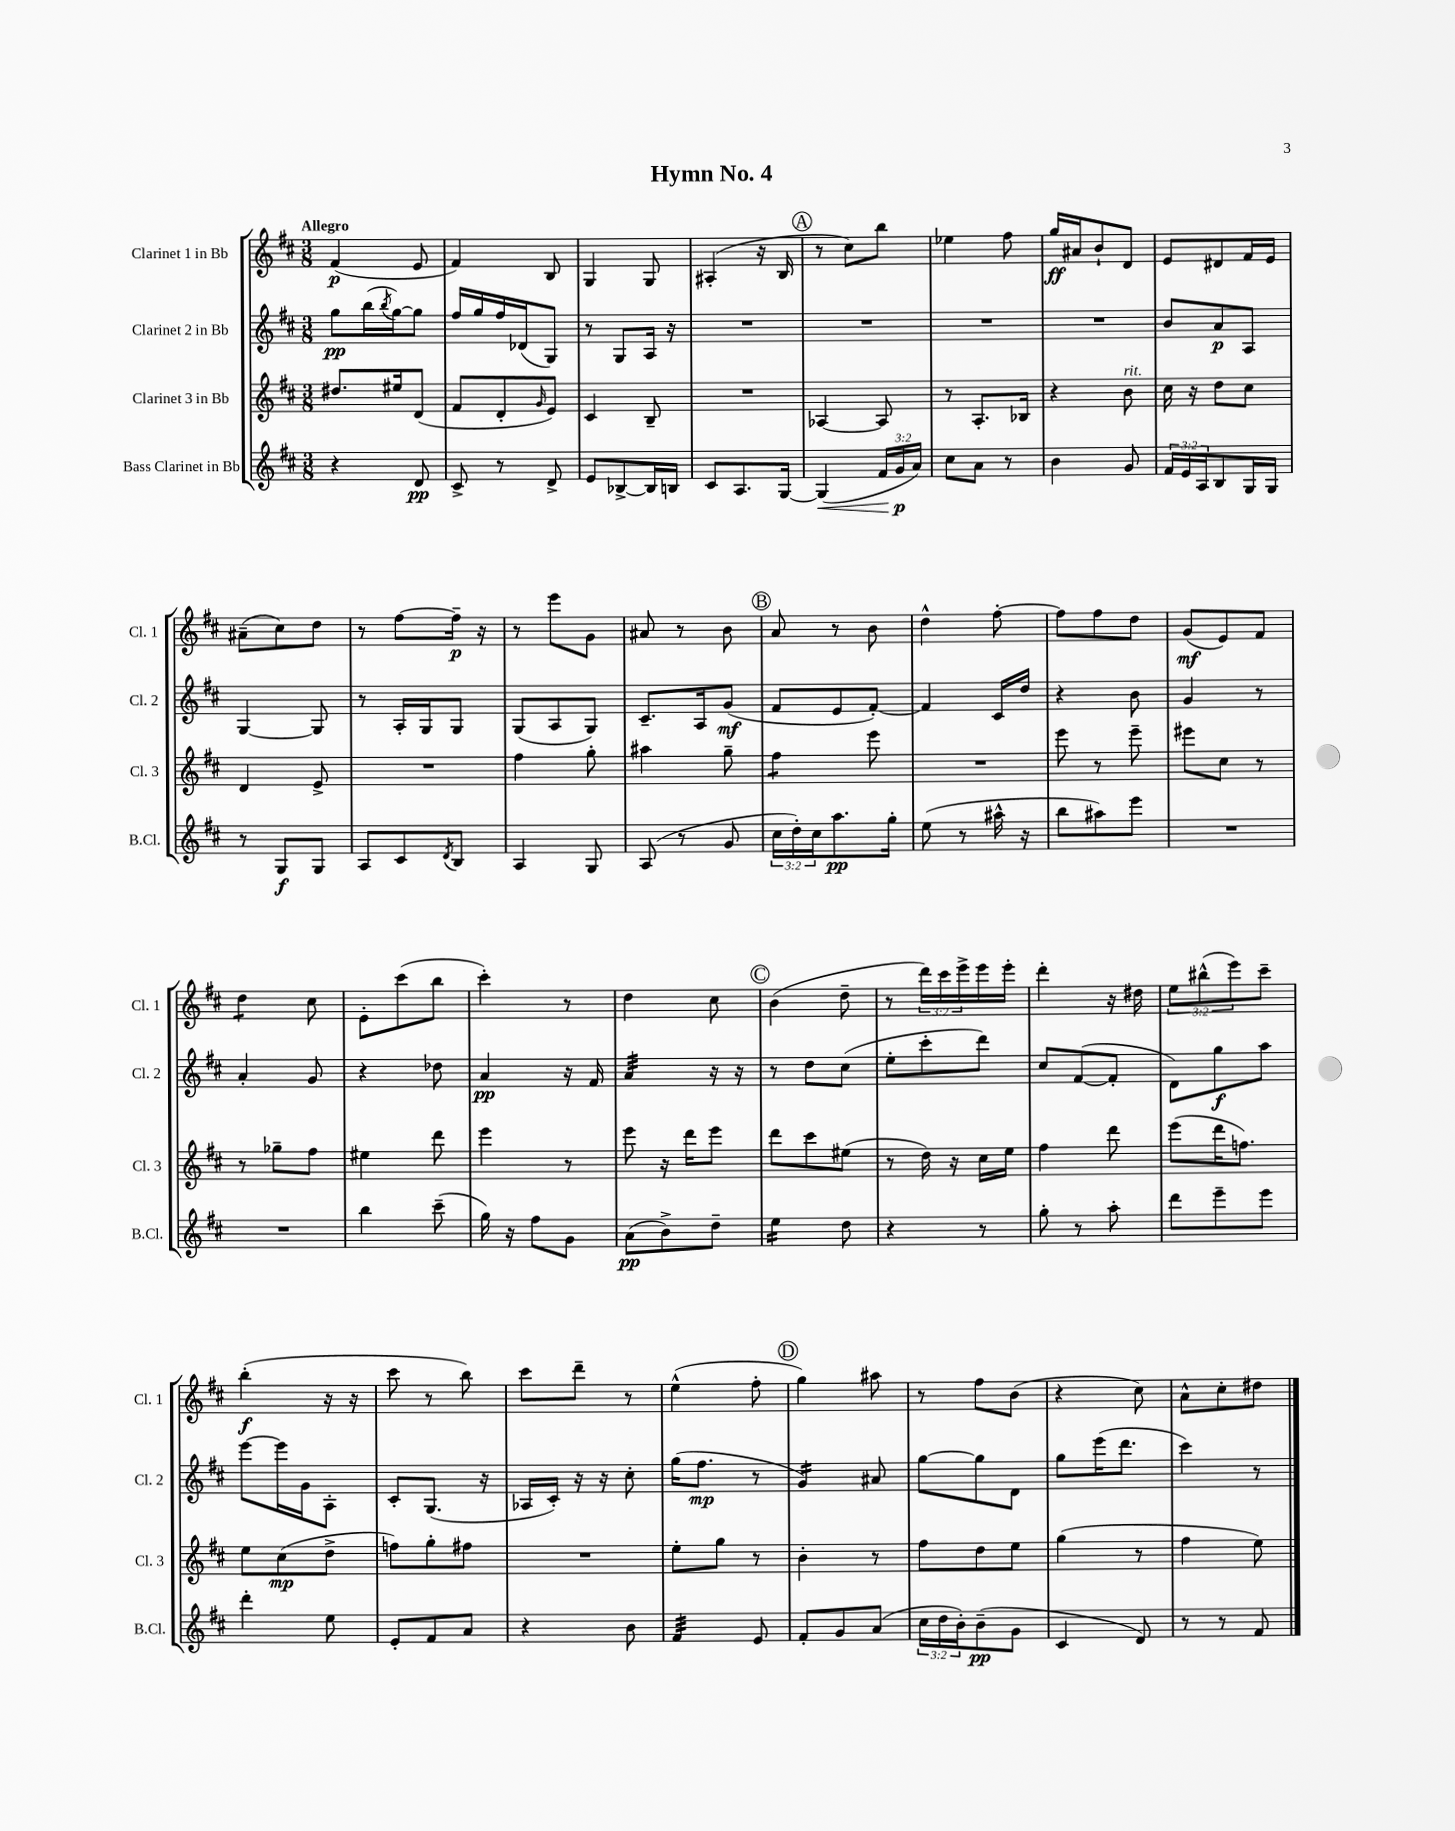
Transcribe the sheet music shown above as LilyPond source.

\header { title = "Hymn No. 4" }
<<
\new StaffGroup <<
\new Staff = "s0" \with { instrumentName = "Clarinet 1 in Bb" shortInstrumentName = "Cl. 1" } {
    \clef treble \key d \major \numericTimeSignature \time 3/8 \override Staff.TupletNumber.text = #tuplet-number::calc-fraction-text \tempo "Allegro"
    fis'4\p( e'8 |
    fis'4) b8 |
    g4 g8 |
    ais4-.( r16 b16 |
    \mark \markup { \circle "A" } r8 cis''8) b''8 |
    ees''4 fis''8 |
    g''16\ff ais'16 b'8-! d'8 |
    e'8 dis'8 fis'16 e'16 |
    ais'8--( cis''8) d''8 |
    r8 fis''8~ fis''16--\p r16 |
    r8 e'''8 g'8 |
    ais'8 r8 b'8 |
    \mark \markup { \circle "B" } a'8 r8 b'8 |
    d''4-^ fis''8~-. |
    fis''8 fis''8 d''8 |
    g'8\mf( e'8) fis'8 |
    d''4:8 cis''8 |
    e'8-. cis'''8( b''8 |
    cis'''4-.) r8 |
    d''4 cis''8 |
    \mark \markup { \circle "C" } b'4( d''8-- |
    r8 \tuplet 3/2 { d'''16) cis'''16 e'''16-> } e'''16 e'''16-. |
    d'''4-. r16 dis''16 |
    \tuplet 3/2 { e''8 bis''8-^( e'''8) } cis'''8-- |
    b''4-.\f( r16 r16 |
    cis'''8 r8 b''8) |
    cis'''8 d'''8-- r8 |
    e''4-^( fis''8-. |
    \mark \markup { \circle "D" } g''4) ais''8 |
    r8 fis''8 b'8( |
    r4 cis''8) |
    a'8-^ cis''8-. dis''8 \bar "|." |
}
\new Staff = "s1" \with { instrumentName = "Clarinet 2 in Bb" shortInstrumentName = "Cl. 2" } {
    \clef treble \key d \major \numericTimeSignature \time 3/8
    g''8\pp b''16( \acciaccatura { b''8 } g''16~) g''8 |
    fis''16 g''16 fis''16 des'16( g8) |
    r8 g8 a16 r16 |
    R4. |
    \mark \markup { \circle "A" } R4. |
    R4. |
    R4. |
    b'8 a'8\p a8 |
    g4~ g8 |
    r8 a16-. g16 g8 |
    g8( a8 g8) |
    cis'8.-- a16 g'8\mf( |
    \mark \markup { \circle "B" } fis'8 e'8 fis'8~-.) |
    fis'4 cis'16 d''16 |
    r4 b'8 |
    g'4 r8 |
    a'4-. g'8 |
    r4 des''8 |
    a'4\pp r16 fis'16 |
    a'4:32 r16 r16 |
    \mark \markup { \circle "C" } r8 d''8 cis''8( |
    e''8-. cis'''8-. d'''8) |
    cis''8 fis'8~( fis'8-. |
    d'8) g''8\f a''8 |
    e'''8~ e'''16 g'16 a8-. |
    cis'8-. g8.( r16 |
    aes16 cis'16-.) r16 r16 cis''8-. |
    g''16( fis''8.\mp r8 |
    \mark \markup { \circle "D" } g'4:16) ais'8 |
    g''8~ g''8 d'8 |
    g''8 e'''16( d'''8. |
    cis'''4) r8 \bar "|." |
}
\new Staff = "s2" \with { instrumentName = "Clarinet 3 in Bb" shortInstrumentName = "Cl. 3" } {
    \clef treble \key d \major \numericTimeSignature \time 3/8
    dis''8. eis''16 d'8( |
    fis'8 d'8-. \grace { g'16 } e'8) |
    cis'4 b8-- |
    R4. |
    \mark \markup { \circle "A" } aes4~ aes8 |
    r8 a8.-. bes16 |
    r4 b'8^\markup { \italic "rit." } |
    cis''16 r16 d''8 cis''8 |
    d'4 e'8-> |
    R4. |
    fis''4 g''8-. |
    ais''4 g''8-- |
    \mark \markup { \circle "B" } fis''4:8 e'''8 |
    R4. |
    e'''8 r8 e'''8-- |
    eis'''8 cis''8 r8 |
    r8 ges''8-- fis''8 |
    eis''4 d'''8 |
    e'''4 r8 |
    e'''8 r16 d'''16 e'''8 |
    \mark \markup { \circle "C" } d'''8 cis'''8 eis''8( |
    r8 d''16) r16 cis''16 e''16 |
    fis''4 d'''8 |
    e'''8( d'''16 f''8.) |
    e''8 cis''8\mp( d''8-> |
    f''8) g''8-. fis''8 |
    R4. |
    e''8-. g''8 r8 |
    \mark \markup { \circle "D" } b'4-. r8 |
    fis''8 d''8 e''8 |
    g''4( r8 |
    fis''4 e''8) \bar "|." |
}
\new Staff = "s3" \with { instrumentName = "Bass Clarinet in Bb" shortInstrumentName = "B.Cl." } {
    \clef treble \key d \major \numericTimeSignature \time 3/8 \override Staff.TupletNumber.text = #tuplet-number::calc-fraction-text
    r4 d'8\pp |
    cis'8-> r8 d'8-> |
    e'8 bes8~-> bes16 b16 |
    cis'8 a8. g16~ |
    \mark \markup { \circle "A" } g4\<( \tuplet 3/2 { fis'16 g'16\p\! a'16) } |
    cis''8 a'8 r8 |
    b'4 g'8 |
    \tuplet 3/2 { fis'16 e'16 a16 } b8 g16 g16 |
    r8 g8\f g8 |
    a8 cis'8 \acciaccatura { d'8 } b8 |
    a4 g8 |
    a8( r8 g'8 |
    \mark \markup { \circle "B" } \tuplet 3/2 { cis''16 d''16-.) cis''16 } a''8.\pp g''16-. |
    e''8( r8 ais''16-^ r16 |
    b''8 ais''8) e'''8 |
    R4. |
    R4. |
    b''4 cis'''8--( |
    g''16) r16 fis''8 g'8 |
    a'8\pp( b'8->) d''8-- |
    \mark \markup { \circle "C" } e''4:16 d''8 |
    r4 r8 |
    g''8-. r8 a''8-. |
    d'''8 e'''8-- e'''8 |
    d'''4-. e''8 |
    e'8-. fis'8 a'8 |
    r4 b'8 |
    fis'4:32 e'8 |
    \mark \markup { \circle "D" } fis'8-. g'8 a'8( |
    \tuplet 3/2 { cis''16 d''16 b'16-.) } b'8--\pp( g'8 |
    cis'4 d'8) |
    r8 r8 fis'8 \bar "|." |
}
>>
>>
\layout { \context { \Score \remove "Bar_number_engraver" } }
